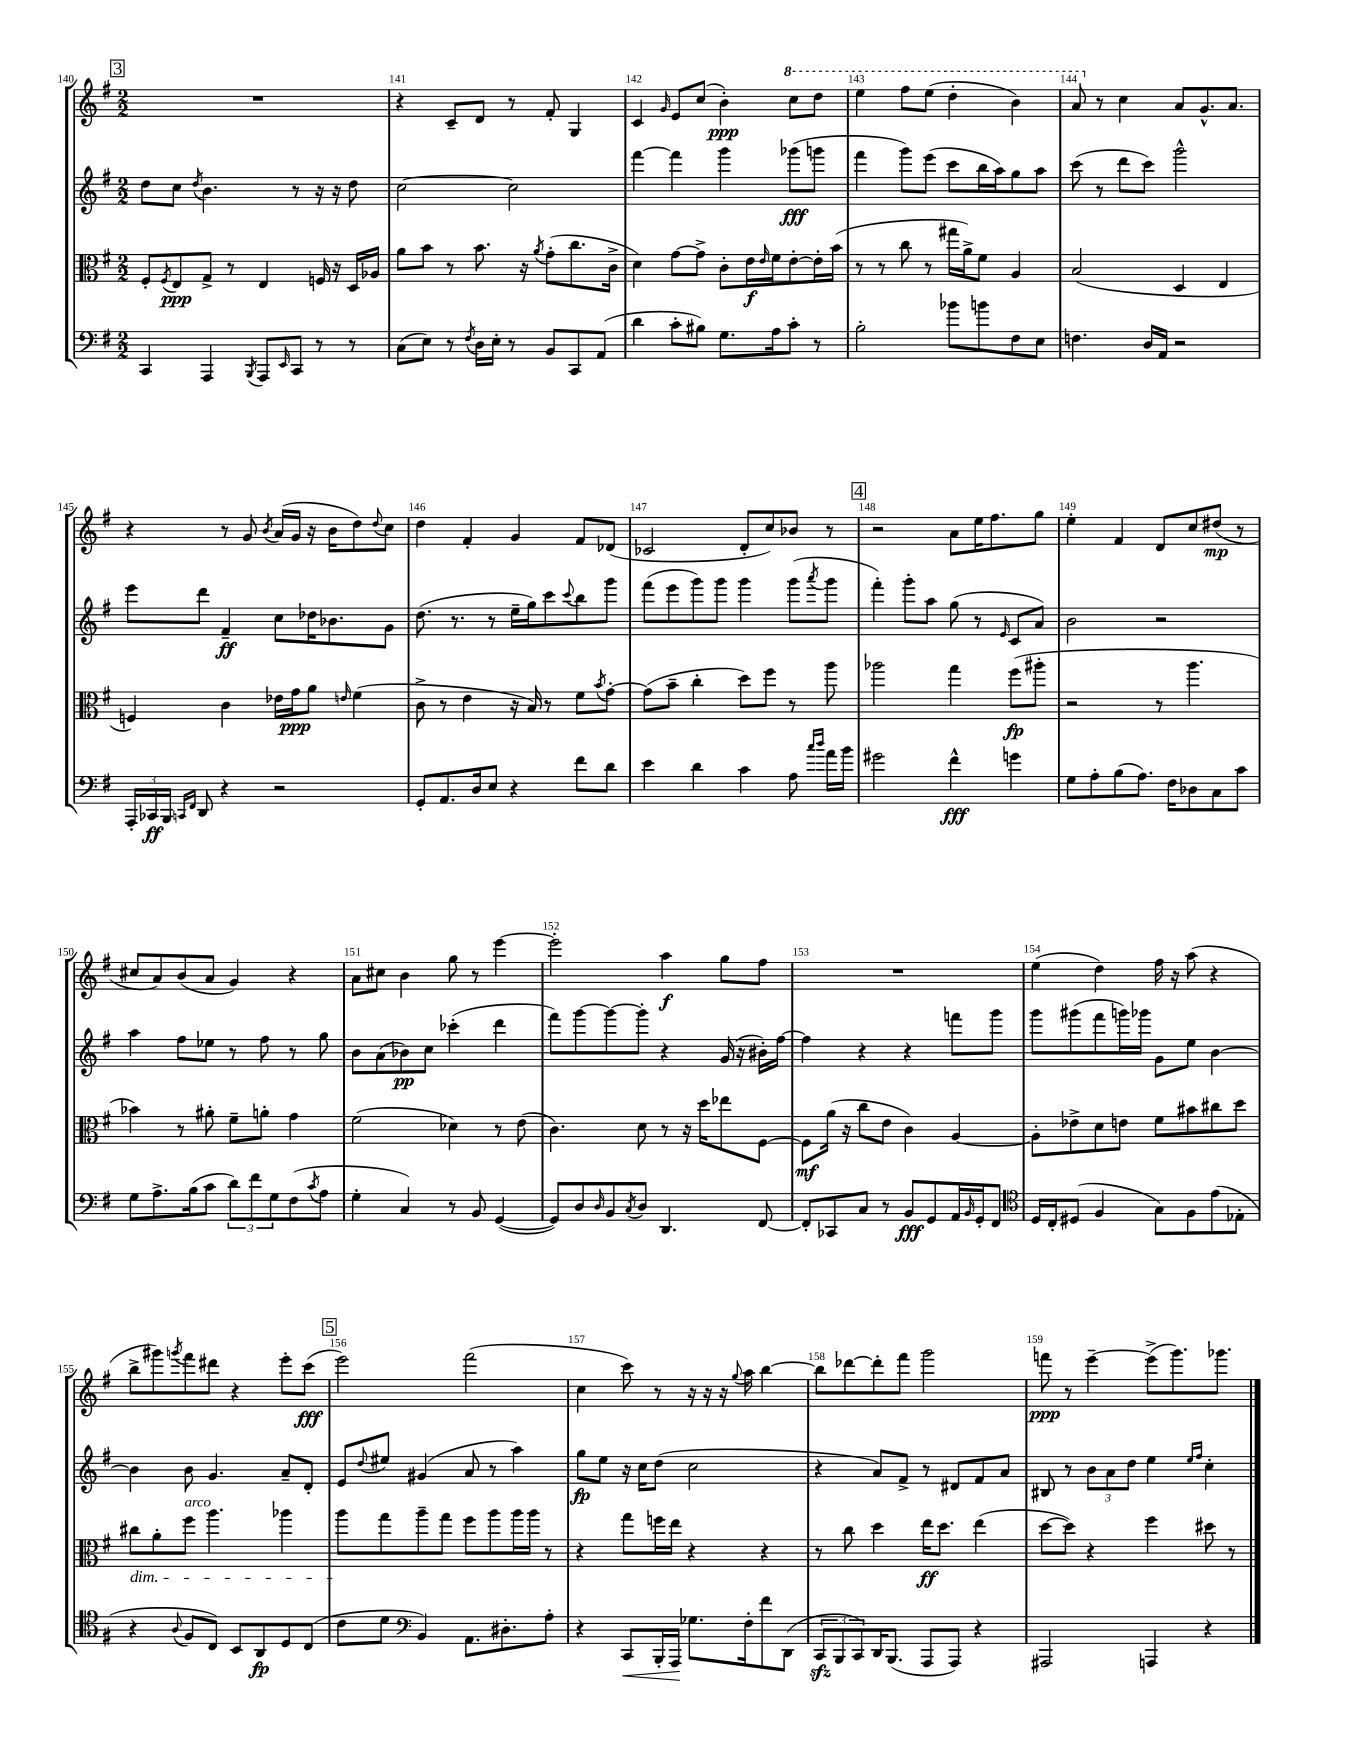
<<
\new StaffGroup <<
\new Staff = "s0" {
    \clef treble \key g \major \numericTimeSignature \time 2/2
    \mark \markup { \box "3" } R1 |
    r4 c'8-- d'8 r8 fis'8-. g4 |
    c'4 \grace { g'16 } e'8 c''8( b'4-.\ppp) \ottava #1 c'''8 d'''8 |
    e'''4 fis'''8 e'''8( d'''4-. b''4) |
    a''8 \ottava #0 r8 c''4 a'8 g'8.-^ a'8. |
    r4 r8 g'8 \acciaccatura { b'8 } a'16( g'16 r16 b'16 d''8) \appoggiatura { d''8 } c''8 |
    d''4 fis'4-. g'4 fis'8 des'8( |
    ces'2 d'8-. c''8) bes'8 r8 |
    \mark \markup { \box "4" } r2 a'8 e''16 fis''8. g''8 |
    e''4-. fis'4 d'8 c''8 dis''8\mp( r8 |
    cis''8 a'8) b'8( a'8 g'4) r4 |
    a'8 cis''8 b'4 g''8 r8 e'''4~ |
    e'''2-. a''4\f g''8 fis''8 |
    R1 |
    e''4( d''4) fis''16 r16 a''8( r4 |
    b''8-> gis'''8) \acciaccatura { g'''8 } fis'''8 dis'''8 r4 e'''8-. c'''8\fff( |
    \mark \markup { \box "5" } e'''2) fis'''2( |
    c''4 c'''8) r8 r16 r16 r16 \appoggiatura { g''8 } a''16 b''4~ |
    b''8 des'''8~ des'''8-. fis'''8 g'''2 |
    f'''8\ppp r8 e'''4~-- e'''8->( g'''8.) ges'''8. \bar "|." |
}
\new Staff = "s1" {
    \clef treble \key g \major \numericTimeSignature \time 2/2
    \mark \markup { \box "3" } d''8 c''8 \acciaccatura { d''8 } b'4. r8 r16 r16 d''8 |
    c''2~ c''2 |
    fis'''4~ fis'''4 g'''4 ges'''8\fff( g'''8 |
    fis'''4 g'''8) e'''8( c'''8 b''16 a''16) g''8 a''8 |
    c'''8( r8 d'''8 c'''8) g'''2-^ |
    e'''8 d'''8 fis'4--\ff c''8 des''16 bes'8. g'8 |
    d''8.( r8. r8 e''16-- g''16) c'''8 \appoggiatura { c'''8 } b''8 g'''8 |
    fis'''8( e'''8 g'''8) g'''8 g'''4 g'''8( \acciaccatura { a'''8 } g'''8 |
    \mark \markup { \box "4" } fis'''4-.) g'''8-. a''8 g''8( r8 \grace { e'16 } c'8 a'8) |
    b'2 r2 |
    a''4 fis''8 ees''8 r8 fis''8 r8 g''8 |
    b'8 a'8( bes'8\pp) c''8 ces'''4-.( d'''4 |
    fis'''8) g'''8~ g'''8~ g'''8-. r4 g'16( r16 bis'16-.) fis''16~ |
    fis''4 r4 r4 f'''8 g'''8 |
    g'''8 gis'''8( fis'''8 g'''16) ges'''16 g'8 e''8 b'4~ |
    b'4 b'8 g'4. a'8-- d'8-. |
    \mark \markup { \box "5" } e'8 \appoggiatura { d''8 } eis''8 gis'4( a'8 r8 a''4) |
    g''8\fp e''8 r16 c''16 d''8( c''2 |
    r4 a'8) fis'8-> r8 dis'8 fis'8 a'8 |
    bis8 r8 \tuplet 3/2 { b'8 a'8 d''8 } e''4 \grace { e''16 fis''16 } c''4-. \bar "|." |
}
\new Staff = "s2" {
    \clef alto \key g \major \numericTimeSignature \time 2/2
    \mark \markup { \box "3" } fis8-. \acciaccatura { fis8 } e8\ppp g8-> r8 e4 f16 r16 d16 aes16 |
    a'8 b'8 r8 b'8. r16 \acciaccatura { a'8 } g'8-.( c''8. c'16-> |
    d'4) g'8~ g'8-> c'8-. e'16\f \grace { e'16 } fis'16 e'8~-. e'16-. b'16( |
    r8 r8 c''8 r8 gis''16 a'16->) fis'8 a4 |
    b2( d4 e4 |
    f4) c'4 ees'16 g'16\ppp a'8 \grace { e'16 } fis'4( |
    c'8-> r8 e'4 r16 b16) r8 fis'8 \acciaccatura { b'8 } g'8~-. |
    g'8( b'8-- c''4-. d''8) fis''8 r8 a''8 |
    \mark \markup { \box "4" } aes''2 g''4 fis''8\fp( ais''8-. |
    r2 r8 a''4. |
    bes'4) r8 ais'8-. fis'8-- a'8-. g'4 |
    fis'2( des'4) r8 e'8( |
    c'4.) d'8 r8 r16 d''16 ees''8 fis8~ |
    fis8\mf a'16( r16 c''8 e'8 c'4) a4~ |
    a8-. ees'8-> d'8 e'8 fis'8 bis'8 cis''8 d''8 |
    cis''8\dim a'8-. fis''8^\markup { \italic "arco" } a''4. aes''4 |
    \mark \markup { \box "5" } a''8\! g''8 a''8-- g''8 fis''8 a''8 a''16 a''16 r8 |
    r4 g''8 f''16 e''16 r4 r4 |
    r8 c''8 d''4 e''16\ff d''8. e''4( |
    d''8~ d''8) r4 fis''4 dis''8 r8 \bar "|." |
}
\new Staff = "s3" {
    \clef bass \key g \major \numericTimeSignature \time 2/2
    \mark \markup { \box "3" } c,4 a,,4 \acciaccatura { b,,8 } a,,8 \grace { e,16 } c,8 r8 r8 |
    c8( e8) r8 \acciaccatura { fis8 } d16 e16-. r8 b,8 c,8 a,8( |
    d'4 c'8-. bis8) g8. a16 c'8-. r8 |
    b2-. bes'8 b'8 fis8 e8 |
    f4. d16 a,16 r2 |
    \tuplet 3/2 { a,,16-. ces,16\ff b,,16 } \grace { c,16 fis,16 } d,8 r4 r2 |
    g,8-. a,8. d16 e8 r4 fis'8 d'8 |
    e'4 d'4 c'4 a8 \grace { c''16 d''16 } a'16 b'16 |
    \mark \markup { \box "4" } gis'2 fis'4-^\fff g'4 |
    g8 a8-. b8( a8.) fis16 des8 c8 c'8 |
    g8 a8.-> b16( c'8 \tuplet 3/2 { d'8) fis'8 g8 } fis8( \acciaccatura { c'8 } a8 |
    g4-. c4) r8 b,8 g,4~( |
    g,8) d8 \grace { d16 } b,8 \acciaccatura { c8 } d8 d,4. fis,8~ |
    fis,8-. ces,8 c8 r8 b,8\fff g,8 a,16 \grace { b,16 } g,16-. fis,8 |
    \clef tenor d16 c16-. dis8( fis4 g8) fis8 e'8( ees8-. |
    r4 \appoggiatura { a8 } fis8 c8) b,8 a,8\fp d8 c8( |
    \mark \markup { \box "5" } c'8 d'8 \clef bass b,4) a,8. dis8.-. a8-. |
    r4 c,8\< b,,16-. a,,16\! ges8. fis16-. fis'8 d,8( |
    \tuplet 3/2 { c,8\sfz b,,8 c,8) } d,16 b,,8.( a,,8 a,,8) r4 |
    ais,,2 a,,4 r4 \bar "|." |
}
>>
>>
\layout { \context { \Score currentBarNumber = #140 \override BarNumber.break-visibility = ##(#f #t #t) barNumberVisibility = #all-bar-numbers-visible } }
